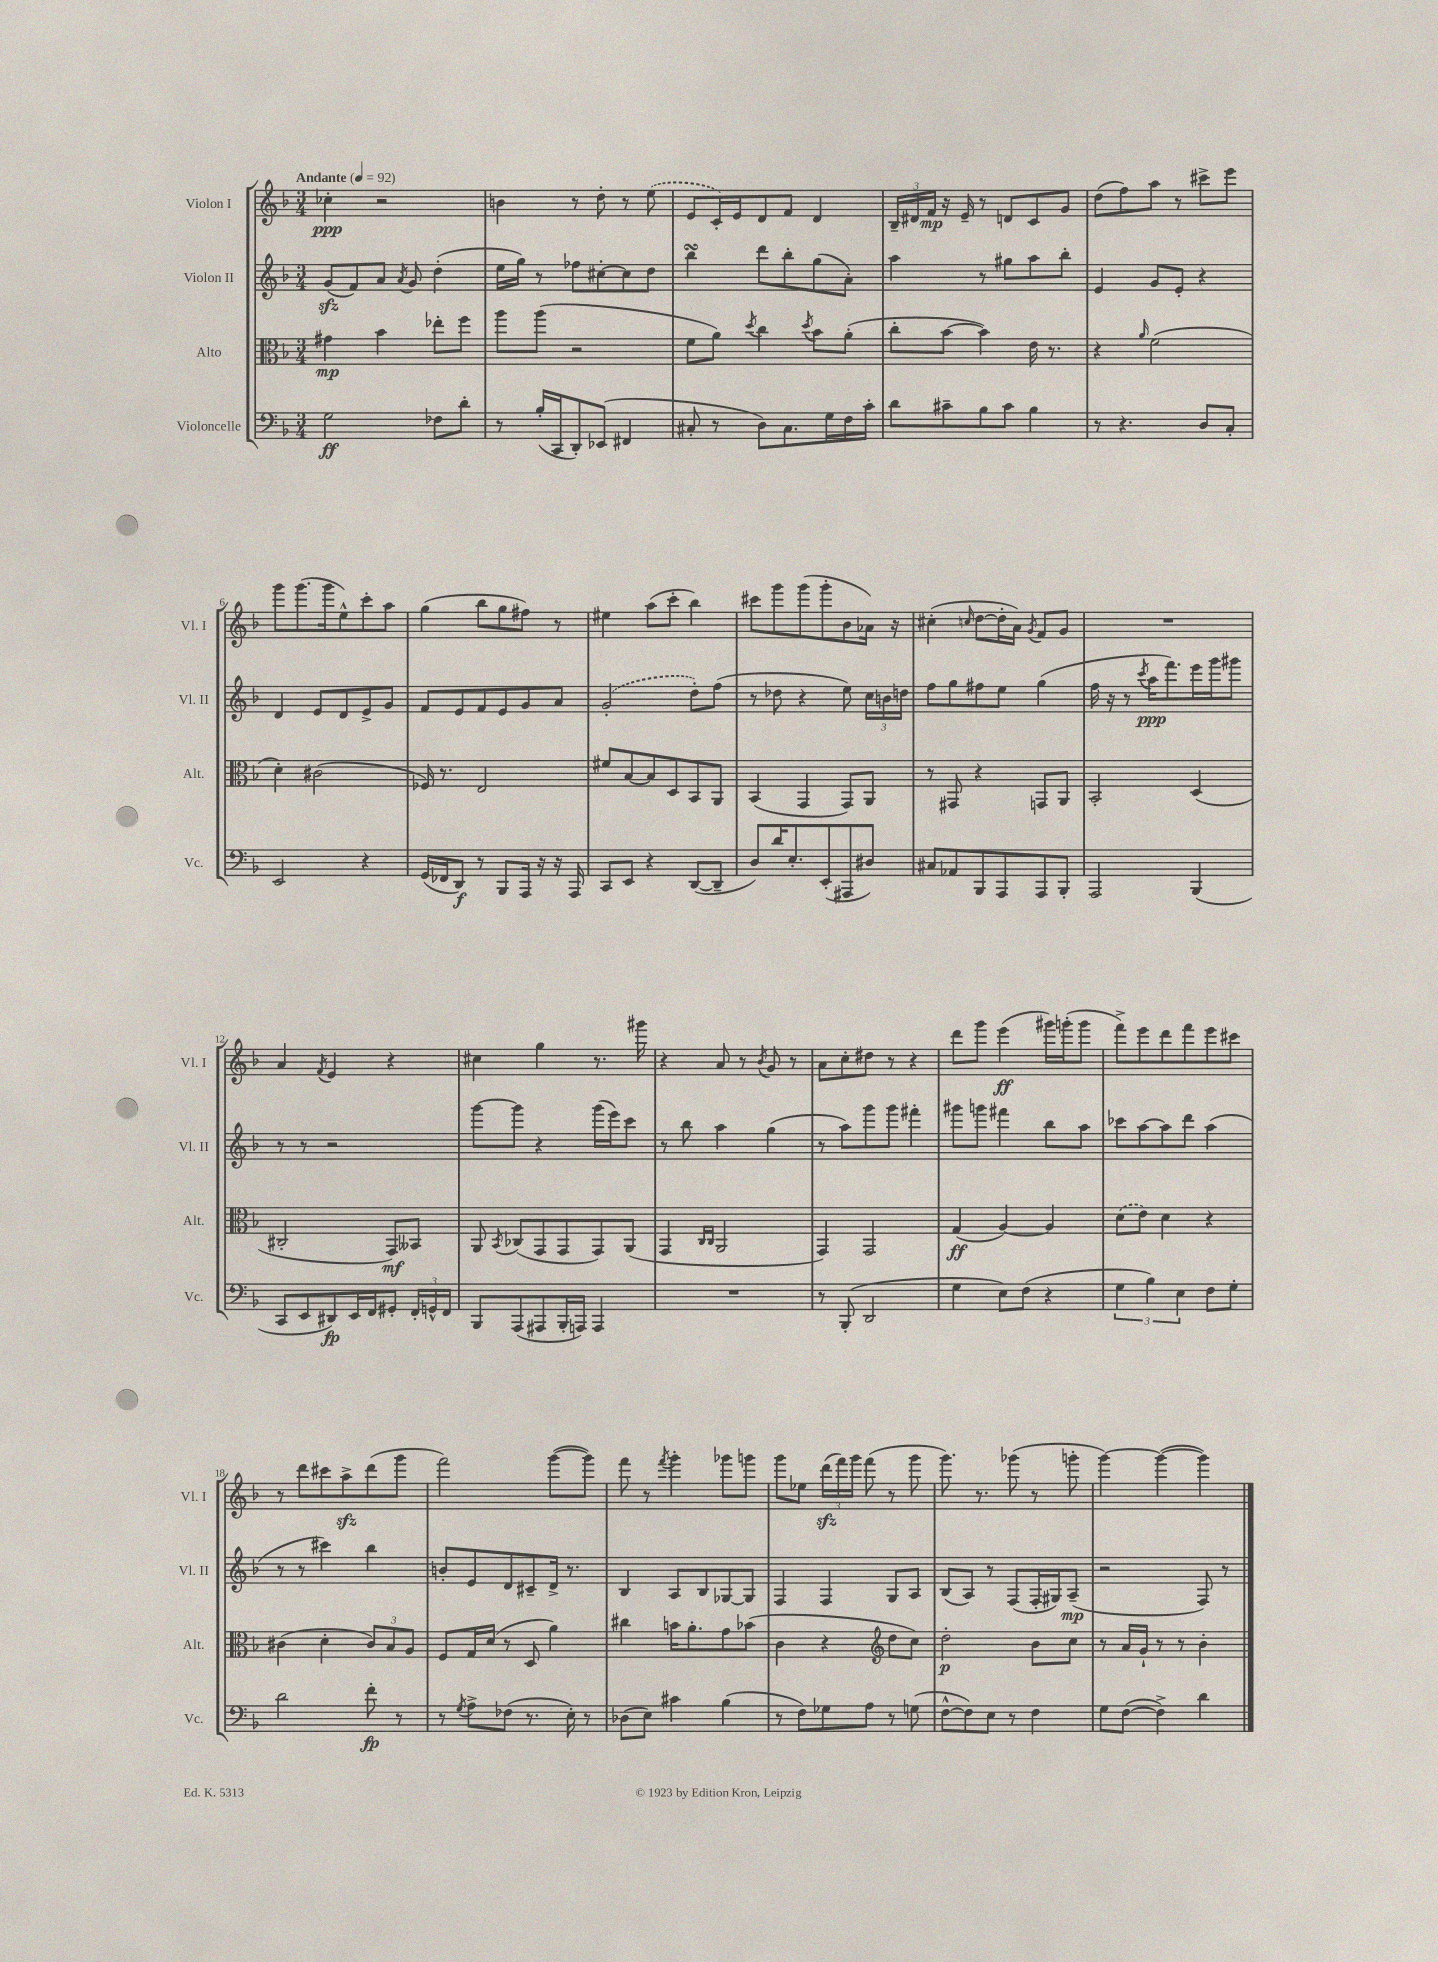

**kern	**kern	**kern	**kern
*staff4	*staff3	*staff2	*staff1
*clefF4	*clefC3	*clefG2	*clefG2
*k[b-]	*k[b-]	*k[b-]	*k[b-]
*M3/4	*M3/4	*M3/4	*M3/4
*MM92	*MM92	*MM92	*MM92
2G	4g#	(8g	4cc-'
.	.	8f)	.
.	4b-	8a	2r
.	.	8qa	.
.	.	8g	.
8F-	8ee-'	(4dd'	.
8d'	8ff	.	.
=	=	=	=
8r	8aa	16ee	4b
.	.	16gg)	.
(16B-'	(8aa	8r	.
16CC	.	.	.
8DD')	2r	8ff-	8r
(8EE-	.	[8cc#'	8dd'
4FF#	.	8cc#]	8r
.	.	8dd	(8ee
=	=	=	=
8C#'	8f	4bb-	8e
8r	8a)	.	16c')
.	.	.	16e
.	8qdd	.	.
8D)	4cc	8ddd	8d
8.C#	.	8bb-'	8f
.	8qdd	.	.
.	8b-	(8gg	4d
16G	.	.	.
16F	(8a'	8a')	.
16c'	.	.	.
=	=	=	=
8d	8cc'	4aa	24B-~
.	.	.	24d#
.	.	.	24f
8c#~	[8b-	.	16r
.	.	.	16e~
8B-	4b-])	8r	8r
8c#	.	8gg#	8d
4B-	16e	8aa	8c
.	8.r	.	.
.	.	8bb-'	8g
=	=	=	=
8r	4r	4e	(8dd
4.r	.	.	8ff)
.	16qqa	.	.
.	(2f	8g	8aa
.	.	8e'	8r
8D	.	4r	8ccc#^
8C'	.	.	8eee
=	=	=	=
2EE	4d')	4d	8ggg
.	.	.	(8.ggg
.	(2c#	8e	.
.	.	.	16ggg
.	.	8d	8ee^^)
4r	.	8e^	8ccc'
.	.	8g	8aa
=	=	=	=
(16GG	16F-)	8f	(4gg
16FF-	8.r	.	.
8DD)	.	8e	.
8r	2E	8f	8bb-
8BBB-	.	8e	8gg
16AAA	.	8g	8ff#)
16r	.	.	.
16r	.	8a	8r
16AAA	.	.	.
=	=	=	=
8CC	8f#	(2g'	4ee#
8EE	[8B-	.	.
4r	8B-]	.	(8aa
.	8D	.	8ccc'
([8DD	8BB-	8dd')	4bb-)
8DD~]	8AA	(8ff	.
=	=	=	=
8D)	(4BB-	8r	8ccc#
16d	.	8dd-	8ggg
8.E'	.	.	.
.	4GG	4r	(8ggg
(8EE'	.	.	8ggg'
8AAA#	8GG)	8ee)	8b-
8D#)	8AA	24cc	16a-)
.	.	24b	.
.	.	.	16r
.	.	24dd	.
=	=	=	=
8C#	8r	8ff	(4cc#'
8AA-	8GG#	8gg	.
.	.	.	16qqcc
8BBB-	4r	8ff#	[8dd
8AAA	.	8ee	16dd']
.	.	.	16a)
.	.	.	8qg
8AAA	8GG	(4gg	8f
8BBB-'	8AA	.	8g
=	=	=	=
2AAA	2BB-'	16ff	2.r
.	.	16r	.
.	.	8r	.
.	.	8qccc	.
.	.	16aa	.
.	.	8.fff)	.
(4BBB-	(4D	16eee	.
.	.	16ggg	.
.	.	8ggg#	.
=	=	=	=
8CC	2C#'	8r	4a
8EE	.	8r	.
.	.	.	8qf
8DD#)	.	2r	4e
16EE	.	.	.
16FF	.	.	.
8GG#'	8GG)	.	4r
24FF'	8BB--	.	.
24GG^^	.	.	.
24FF	.	.	.
=	=	=	=
8BBB-	8AA	[8ggg	4cc#
.	8qBB-	.	.
(8AAA	(8C-	8ggg]	.
8AAA#	8GG	4r	4gg
16BBB-'	8GG	.	.
16AAA)	.	.	.
4AAA	8GG)	(16ggg	8.r
.	.	16eee)	.
.	(8AA	8ccc	.
.	.	.	16ggg#
=	=	=	=
2.r	4GG	8r	4r
.	.	8bb-	.
.	16qqC	.	.
.	16qqC	.	.
.	2AA	4aa	8a
.	.	.	8r
.	.	.	8qb-
.	.	(4gg	8g
.	.	.	8r
=	=	=	=
8r	4GG)	8r	8a
(8BBB-'	.	8aa)	8cc'
2DD	2GG	8ggg	8dd#
.	.	8ggg	8r
.	.	4fff#'	4r
=	=	=	=
4G	(4G	8ggg#	8ddd
.	.	8ggg	8ggg
8E)	[4A)	4fff#	(4eee
(8F	.	.	.
4r	4A]	8bb-	16ggg#)
.	.	.	(16ggg'
.	.	8aa	8ggg
=	=	=	=
6G	(8d	8ccc-	8fff^)
.	8e)	[8aa	8eee
6B-)	.	.	.
.	4d	8aa]	8ddd
6E	.	.	.
.	.	8ddd	8fff
8F	4r	(4aa	8eee
8G'	.	.	8ccc#
=	=	=	=
2d	(4c#	8r	8r
.	.	8r	8ddd
.	4d'	4ccc#)	8ccc#
.	.	.	8aa^
8f'	12c#)	4bb-	(8ddd
.	12B-	.	.
8r	.	.	8ggg
.	12A	.	.
=	=	=	=
8r	8F	8b'	2fff)
8qG	.	.	.
8A^	16G	8e	.
.	(16d	.	.
(8F-	8r	8d	.
8.r	8D	8c#~	.
.	4a)	16d^	([8ggg
16E')	.	8.r	.
8r	.	.	8ggg])
=	=	=	=
(8D-	4cc#	4B-	8fff
8E)	.	.	8r
.	.	.	8qfff
4c#	16b	8A	4ggg'
.	8.a'	.	.
.	.	8B-	.
(4B-	8g	[8G-	8ggg-
.	(8b-	8G-]	8ggg
=	=	=	=
8r	4c	4F	8ggg
8F)	.	.	8ee-
8G-	4r	4F	(24ddd
.	.	.	24fff)
.	.	.	24ggg
8A	.	.	(8fff
*	*clefG2	*	*
8r	8dd	8G	8r
(8G	8cc)	8A	8ggg
=	=	=	=
[8F^^	2dd'	(8B-	8.ggg)
8F])	.	8A)	.
.	.	.	8.r
8E	.	8r	.
8r	.	(8F	(8ggg-
4F	8b-	16F'	8r
.	.	16G#)	.
.	8cc	(8A~	8ggg'
=	=	=	=
8G	8r	2r	[4ggg)
([8F	16a	.	.
.	16g`	.	.
4F^])	8r	.	(4ggg_
.	8r	.	.
4d	4b-'	8F)	4ggg])
.	.	8r	.
==	==	==	==
*-	*-	*-	*-
